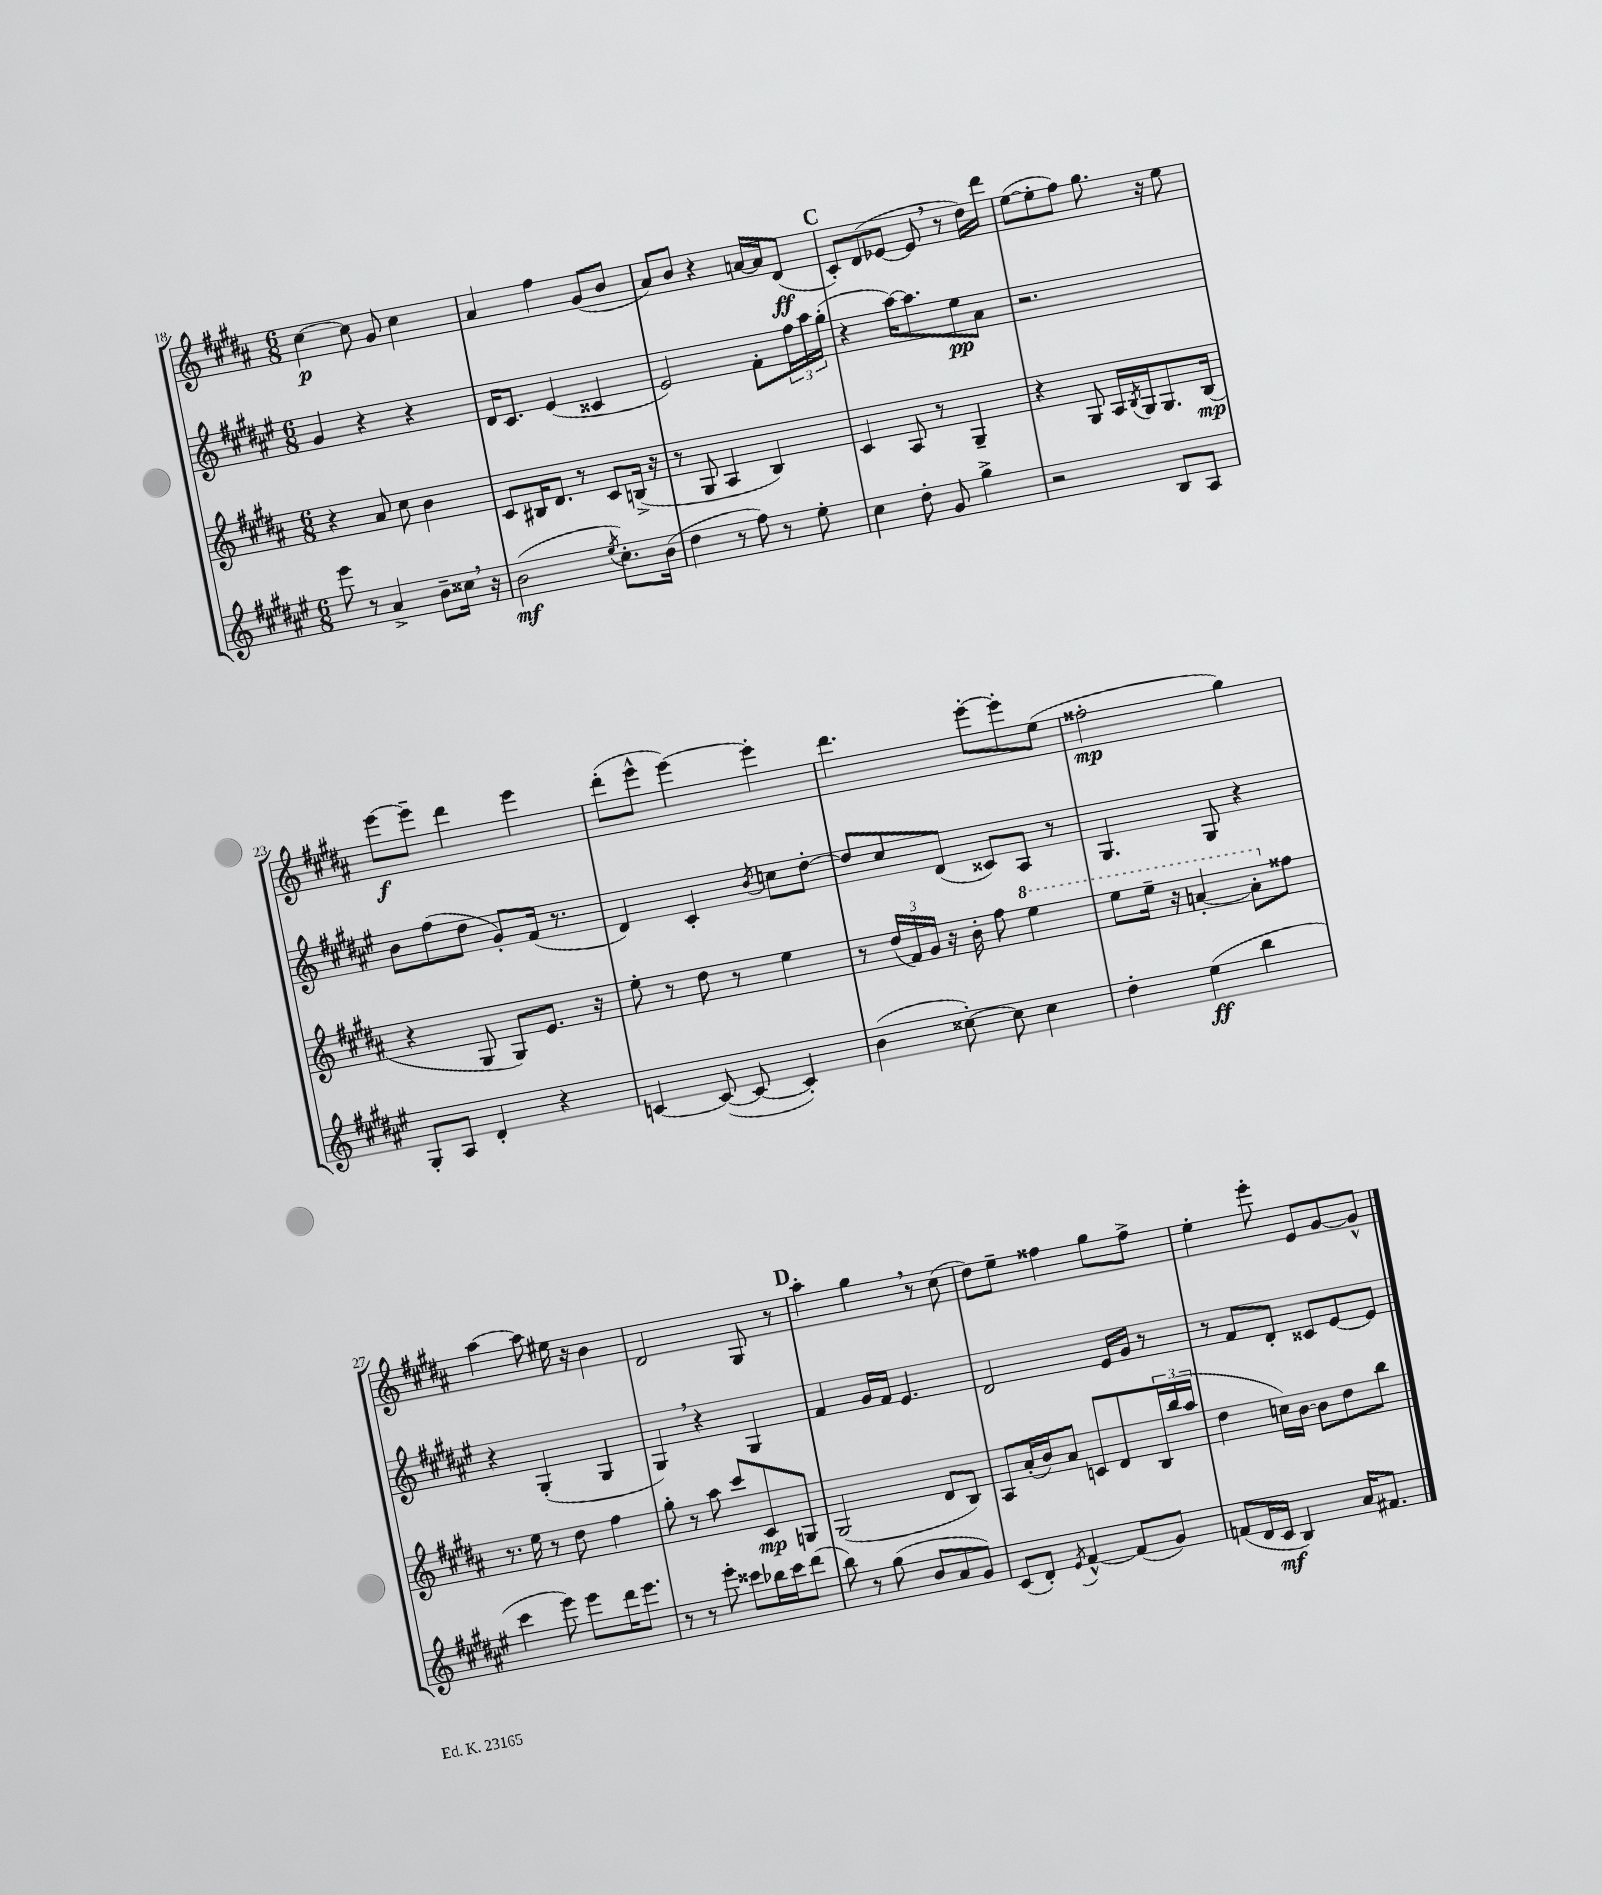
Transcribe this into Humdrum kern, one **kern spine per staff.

**kern	**dynam	**kern	**dynam	**kern	**dynam	**kern	**dynam
*part4	*part4	*part3	*part3	*part2	*part2	*part1	*part1
*staff4	*staff4	*staff3	*staff3	*staff2	*staff2	*staff1	*staff1
*clefG2	*	*clefG2	*	*clefG2	*	*clefG2	*
*k[f#c#g#d#a#e#]	*	*k[f#c#g#d#a#]	*	*k[f#c#g#d#a#e#]	*	*k[f#c#g#d#a#]	*
*M6/8	*	*M6/8	*	*M6/8	*	*M6/8	*
=18	=18	=18	=18	=18	=18	=18	=18
8eee#\	.	4r	.	4g#/	.	[4cc#\	p
8r	.	.	.	.	.	.	.
4a#^/	.	8a#/	.	4r	.	8cc#\]	.
.	.	8cc#\	.	.	.	8g#/	.
8b~\L	.	4b\	.	4r	.	4cc#\	.
16cc##X,\Jk	.	.	.	.	.	.	.
16r	.	.	.	.	.	.	.
=19	=19	=19	=19	=19	=19	=19	=19
(2b\	mf	8c#/L	.	16d#/KL	.	4a#/	.
.	.	.	.	8.c#/J	.	.	.
.	.	16B#X/K	.	.	.	.	.
.	.	8.d#/J	.	.	.	.	.
.	.	.	.	(4e#/	.	4ff#\	.
.	.	8r	.	.	.	.	.
8qee#/	.	.	.	.	.	.	.
8.cc#'\L)	.	8c#/L	.	4c##X/	.	(8g#/L	.
.	.	(16Bn^/Jk	.	.	.	8b/J	.
(16b\Jk	.	16r	.	.	.	.	.
=20	=20	=20	=20	=20	=20	=20	=20
4dd#\	.	8r	.	2e#/)	.	8a#/L)	.
.	.	8G#/	.	.	.	8b/J	.
8r	.	4A#/	.	.	.	4r	.
8ff#\)	.	.	.	.	.	.	.
8r	.	4B/)	.	8f#'\L	.	[16an/LL	.
.	.	.	.	.	.	16a/J]	.
8ee#'\	.	.	.	24ff#\L	.	(8d#/J	ff
.	.	.	.	24aa#\	.	.	.
.	.	.	.	(24gg#'\JJ	.	.	.
!!LO:REH:place=s1:t=C
=21	=21	=21	=21	=21	=21	=21	=21
4cc#\	.	4c#/	.	4r	.	8c#'/L)	.
.	.	.	.	.	.	(8d#/	.
8dd#'\	.	8A#/	.	[16aa#\KL)	.	[8e-X/J	.
.	.	.	.	8.aa#\]	.	.	.
8g#/	.	8r	.	.	.	8e-,/]	.
4gg#^\	.	4G#~/	.	8ee#\	pp	8r	.
.	.	.	.	8a#\J	.	16dd#\LL)	.
.	.	.	.	.	.	16ddd#\JJ	.
=22	=22	=22	=22	=22	=22	=22	=22
2r	.	4r	.	2.r	.	([8ee\L	.
.	.	.	.	.	.	8ee'\]	.
.	.	8G#/	.	.	.	8ff#\J)	.
.	.	16A#/LL	.	.	.	8.gg#\	.
.	.	8qB/	.	.	.	.	.
.	.	16G#/J	.	.	.	.	.
8B/L	.	8.G#/	.	.	.	.	.
.	.	.	.	.	.	16r	.
8A#/J	.	.	.	.	.	8ee\	.
.	.	(16B/Jk	mp	.	.	.	.
!!LO:LB:g=z
=23	=23	=23	=23	=23	=23	=23	=23
8G#'/L	.	4r	.	8b\L	.	[8eee\L	f
8A#/J	.	.	.	(8ff#\	.	8eee~\J]	.
4d#'/	.	8G#/	.	8dd#\J	.	4ddd#\	.
.	.	8G#/L)	.	8g#'/L)	.	.	.
4r	.	8.e/J	.	(16f#/Jk	.	4eee\	.
.	.	.	.	8.r	.	.	.
.	.	16r	.	.	.	.	.
=24	=24	=24	=24	=24	=24	=24	=24
[4cn/	.	8ee'\	.	4d#/)	.	(8ddd#'\L	.
.	.	8r	.	.	.	8eee^^\J	.
(8c/_	.	8dd#\	.	4c#'/	.	[4eee\)	.
8c/_	.	8r	.	.	.	.	.
.	.	.	.	8qb/	.	.	.
4c'/])	.	4ee\	.	8ccn\L	.	4eee'\]	.
.	.	.	.	[8dd#'\J	.	.	.
=25	=25	=25	=25	=25	=25	=25	=25
(4b\	.	8r	.	8dd#/L]	.	4.ddd#\	.
.	.	(24dd#/LL	.	8cc#/	.	.	.
.	.	24f#/)	.	.	.	.	.
.	.	24g#/JJ	.	.	.	.	.
[8cc##X'\)	.	16r	.	(8d#/J	.	.	.
.	.	16b'\	.	.	.	.	.
8cc##\]	.	8ff#\	.	8c##X/L)	.	[8eee'\L	.
*	*	*8va	*	*	*	*	*
4cc##\	.	4eee\	.	8A#/J	.	8eee'\]	.
.	.	.	.	8r	.	(8ee\J	.
=26	=26	=26	=26	=26	=26	=26	=26
4dd#'\	.	8eee\L	.	4.G#/	.	2ff##X'\	mp
.	.	16eee~\Jk	.	.	.	.	.
.	.	16r	.	.	.	.	.
(4ee#\	ff	[4aan'/	.	.	.	.	.
.	.	.	.	8G#/	.	.	.
4bb\	.	8aa'\L]	.	4r	.	4gg#\)	.
*	*	*X8va	*	*	*	*	*
.	.	8ff##X\J	.	.	.	.	.
!!LO:LB:g=z
=27	=27	=27	=27	=27	=27	=27	=27
4ccc#\	.	8.r	.	4r	.	[4aa#\	.
.	.	16ee\	.	.	.	.	.
8eee#\)	.	8r	.	(4G#'/	.	8aa#\]	.
8eee#\L	.	8dd#\	.	.	.	16ee#X\	.
.	.	.	.	.	.	16r	.
16ddd#\K	.	4ff#\	.	4G#/	.	4b\	.
8.eee#\J	.	.	.	.	.	.	.
=28	=28	=28	=28	=28	=28	=28	=28
8r	.	8gg#'\	.	4G#,/)	.	2d#/	.
8r	.	8r	.	.	.	.	.
8eee#'\	.	8aa#\	.	4r	.	.	.
8ccc##X\L	.	8ccc#/L	.	.	.	.	.
16bb-X\L	.	8c#/	mp	4G#/	.	8G#/	.
16ccc##\J	.	.	.	.	.	.	.
(8ddd#\J	.	8Gn/J	.	.	.	8r	.
!!LO:REH:place=s1:t=D
=29	=29	=29	=29	=29	=29	=29	=29
8bb\)	.	(2G#/	.	4f#/	.	4aa#'\	.
8r	.	.	.	.	.	.	.
(8gg#\	.	.	.	16g#/LL	.	4gg#,\	.
.	.	.	.	16f#/JJ	.	.	.
8b/L	.	.	.	4.e#/	.	.	.
8a#/	.	8d#/L	.	.	.	8r	.
8g#/J)	.	8B/J)	.	.	.	(8cc#\	.
=30	=30	=30	=30	=30	=30	=30	=30
(8c#/L	.	8A#/L	.	2d#/	.	8dd#\L)	.
8d#'/J)	.	(16a#'/L	.	.	.	8ee~\J	.
.	.	16b/J)	.	.	.	.	.
8qe#/	.	.	.	.	.	.	.
[4f#^^/	.	8a#/J	.	.	.	4ff##X\	.
.	.	8cn/L	.	.	.	.	.
(8f#/L]	.	8d#/	.	16e#/LL	.	8gg#\L	.
.	.	.	.	16g#/JJ	.	.	.
8g#/J)	.	24B/L	.	8r	.	8ff##^\J	.
.	.	(24bb/	.	.	.	.	.
.	.	24aa#/JJ	.	.	.	.	.
=31	=31	=31	=31	=31	=31	=31	=31
(8fn/L	.	4dd#\	.	8r	.	4ee'\	.
16d#/L	.	.	.	8f#/L	.	.	.
16c#/JJ	mf	.	.	.	.	.	.
4B/)	.	16ccn\LL)	.	8d#'/J	.	8eee'\	.
.	.	[16b\JJ	.	.	.	.	.
.	.	8b\L]	.	8c##X/L	.	8e/L	.
16a#/KL	.	8dd#\	.	[8e#/	.	[8g#/	.
8.f#X/J	.	.	.	.	.	.	.
.	.	8bb\J	.	8e#/J]	.	8g#^^/J]	.
==	==	==	==	==	==	==	==
*-	*-	*-	*-	*-	*-	*-	*-
